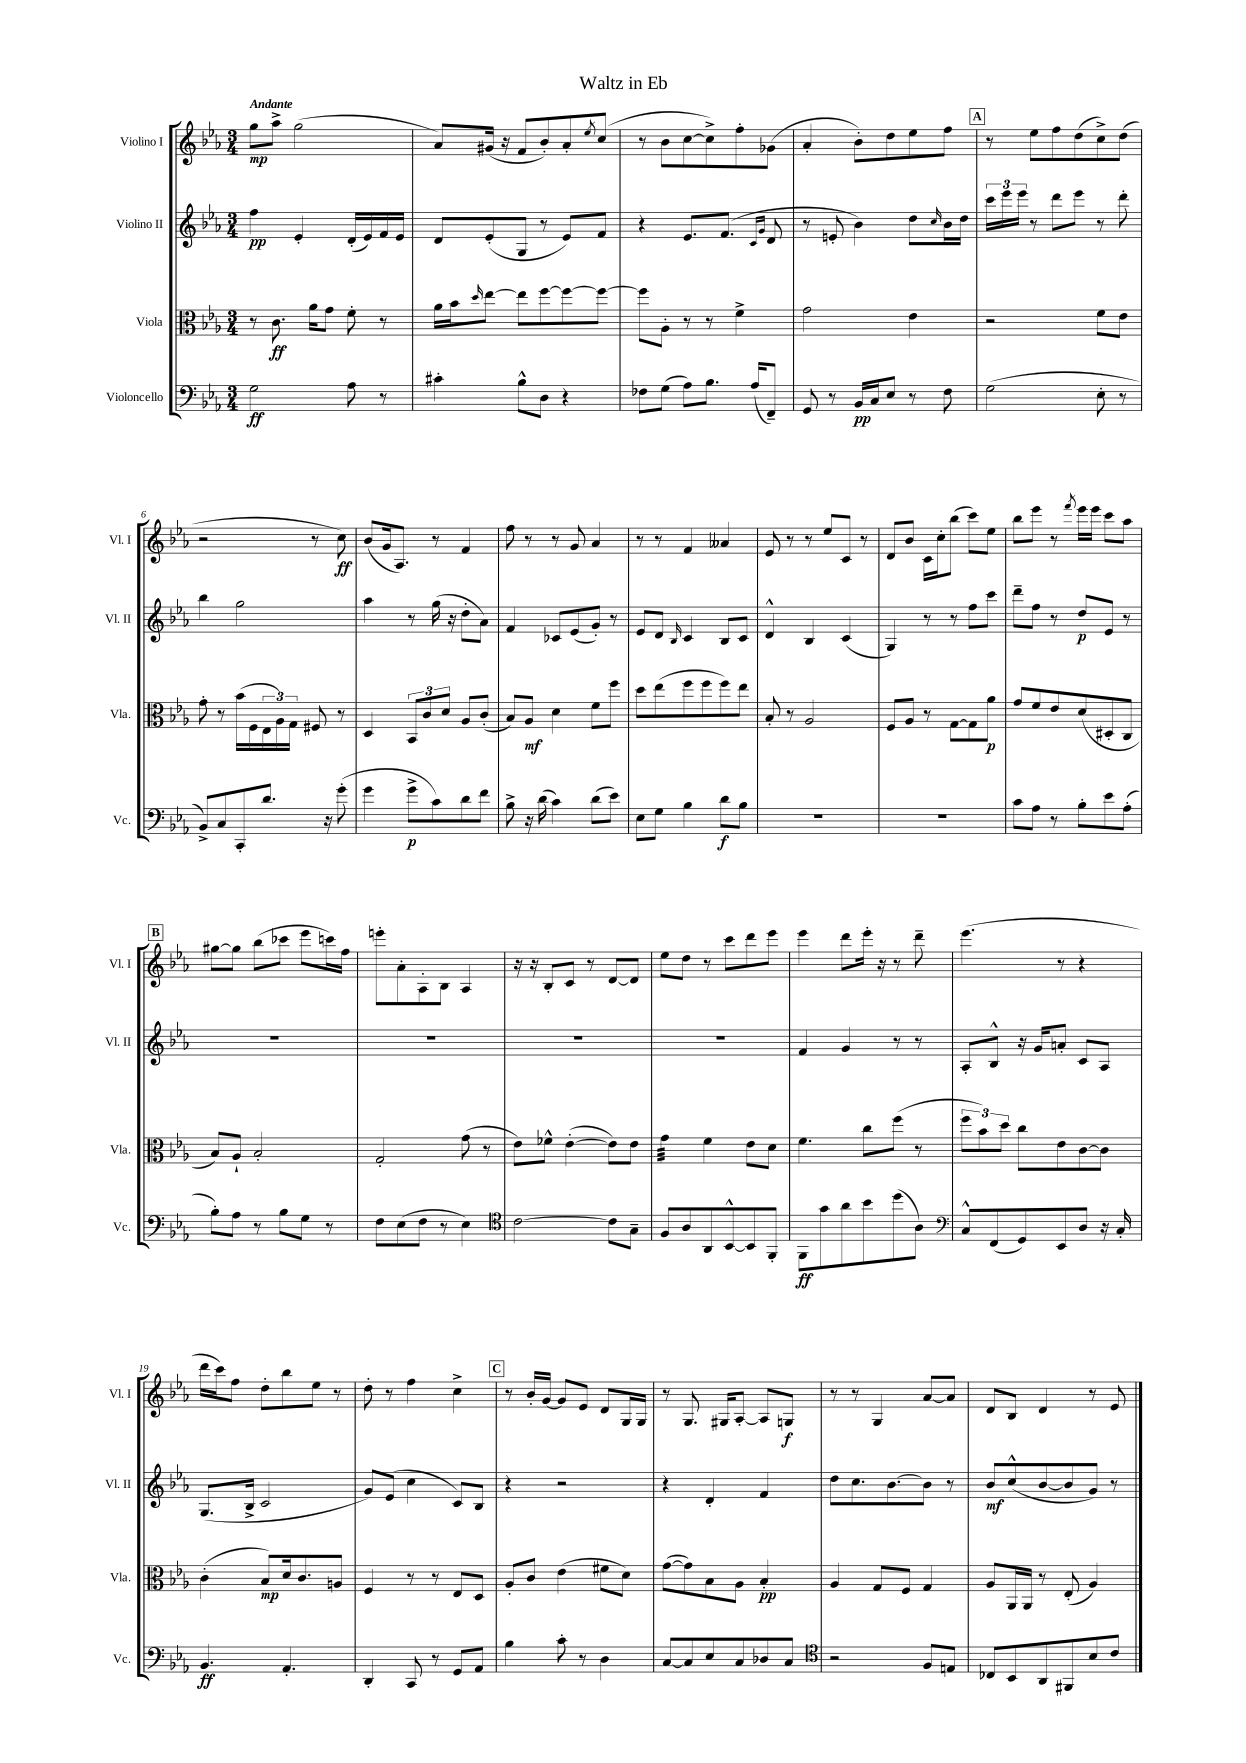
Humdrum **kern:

**kern	**dynam	**kern	**dynam	**kern	**dynam	**kern	**dynam
*part4	*part4	*part3	*part3	*part2	*part2	*part1	*part1
*staff4	*staff4	*staff3	*staff3	*staff2	*staff2	*staff1	*staff1
*I"Violoncello	*	*I"Viola	*	*I"Violino II	*	*I"Violino I	*
*I'Vc.	*	*I'Vla.	*	*I'Vl. II	*	*I'Vl. I	*
*clefF4	*	*clefC3	*	*clefG2	*	*clefG2	*
*k[b-e-a-]	*	*k[b-e-a-]	*	*k[b-e-a-]	*	*k[b-e-a-]	*
*M3/4	*	*M3/4	*	*M3/4	*	*M3/4	*
=1	=1	=1	=1	=1	=1	=1	=1
!	!	!	!	!	!	!LO:TX:a:B:t=Andante	!
2G\	ff	8r	.	4ff\	pp	8gg\L	mp
.	.	8.c\	ff	.	.	8aa-^\J	.
.	.	.	.	4e-'/	.	(2gg\	.
.	.	16a-\KL	.	.	.	.	.
.	.	8g\J	.	.	.	.	.
8A-\	.	8f'\	.	(16d'/LL	.	.	.
.	.	.	.	16e-/)	.	.	.
8r	.	8r	.	16f/	.	.	.
.	.	.	.	16e-/JJ	.	.	.
=2	=2	=2	=2	=2	=2	=2	=2
4c#X'\	.	16a-\LL	.	8d/L	.	8a-/L)	.
.	.	16b-\J	.	.	.	.	.
.	.	16qqdd/	.	.	.	.	.
.	.	[8ee-\J	.	(8e-'/	.	(16g#X/Jk	.
.	.	.	.	.	.	16r	.
8B-^^\L	.	8ee-\L]	.	8G/J	.	8f/L	.
8D\J	.	[8ff\	.	8r	.	8b-'/)	.
4r	.	8ff\_	.	8e-/L)	.	8a-'/	.
.	.	.	.	.	.	8qee-/	.
.	.	8ff\J_	.	8f/J	.	(8cc/J	.
=3	=3	=3	=3	=3	=3	=3	=3
8F-X\L	.	8ff\L]	.	4r	.	8r	.
(8G\J	.	8A-'\J	.	.	.	8b-\L	.
8A-\L)	.	8r	.	8.e-/L	.	[8cc\	.
8.B-\J	.	8r	.	.	.	8cc^\])	.
.	.	.	.	(8.f/J	.	.	.
.	.	4f^\	.	.	.	8ff'\	.
(16A-/KL	.	.	.	.	.	.	.
.	.	.	.	16qqc/LL	.	.	.
.	.	.	.	16qqg/JJ	.	.	.
8FF~/J)	.	.	.	8d/	.	(8g-X\J	.
=4	=4	=4	=4	=4	=4	=4	=4
8GG/	.	2g\	.	8r	.	4a-'/	.
8r	.	.	.	8en'/	.	.	.
16BB-/LL	pp	.	.	4b-\)	.	8b-'\L)	.
16C/J	.	.	.	.	.	.	.
8E-/J	.	.	.	.	.	8dd\	.
8r	.	4e-\	.	8dd\L	.	8ee-\	.
.	.	.	.	16qqcc/	.	.	.
8F\	.	.	.	16b-\L	.	8ff\J	.
.	.	.	.	16dd\JJ	.	.	.
!!LO:REH:place=s1:t=A
=5	=5	=5	=5	=5	=5	=5	=5
(2G\	.	2r	.	24ccc\LL	.	8r	.
.	.	.	.	24eee-\	.	.	.
.	.	.	.	24eee-\JJ	.	.	.
.	.	.	.	8r	.	8ee-\L	.
.	.	.	.	8ddd\L	.	8ff\	.
.	.	.	.	8eee-\J	.	(8dd\	.
8E-'\	.	8f\L	.	8r	.	8cc^\)	.
8r	.	8e-\J	.	8ddd'\	.	(8dd\J	.
!!LO:LB:g=z
=6	=6	=6	=6	=6	=6	=6	=6
8BB-^/L)	.	8g'\	.	4bb-\	.	2r	.
8C/	.	8r	.	.	.	.	.
8CC'/	.	(16b-\LL	.	2gg\	.	.	.
.	.	16F\	.	.	.	.	.
8.d/J	.	24E-\	.	.	.	.	.
.	.	24A-\)	.	.	.	.	.
.	.	24G\JJ	.	.	.	.	.
.	.	8F#X/	.	.	.	8r	.
16r	.	.	.	.	.	.	.
(8g'\	.	8r	.	.	.	8cc\)	ff
=7	=7	=7	=7	=7	=7	=7	=7
4g\	.	4D/	.	4aa-\	.	(8b-/L	.
.	.	.	.	.	.	16g/k	.
.	.	.	.	.	.	8.A-/J)	.
8g^\L	p	12BB-/L	.	8r	.	.	.
.	.	12c/	.	.	.	.	.
8c\)	.	.	.	(16gg\	.	8r	.
.	.	12d/J	.	.	.	.	.
.	.	.	.	16r	.	.	.
8d\	.	8A-/L	.	8dd'\L	.	4f/	.
8f\J	.	(8c'/J	.	8a-\J)	.	.	.
=8	=8	=8	=8	=8	=8	=8	=8
8B-^\	.	8B-/L)	.	4f/	.	8ff\	.
16r	.	8A-/J	mf	.	.	8r	.
(16d\	.	.	.	.	.	.	.
4c\)	.	4d\	.	8c-X/L	.	8r	.
.	.	.	.	(8e-/	.	8g/	.
(8d\L	.	8f\L	.	8g'/J)	.	4a-/	.
8e-\J)	.	8ff\J	.	8r	.	.	.
=9	=9	=9	=9	=9	=9	=9	=9
8E-\L	.	8dd\L	.	8e-/L	.	8r	.
8G\J	.	(8ee-\	.	8d/J	.	8r	.
.	.	.	.	16qqB-/	.	.	.
4B-\	.	8ff\	.	4c/	.	4f/	.
.	.	8ff\	.	.	.	.	.
8d\L	f	8ff\)	.	8B-/L	.	4a--X/	.
8B-\J	.	8ee-\J	.	8c/J	.	.	.
=10	=10	=10	=10	=10	=10	=10	=10
2.r	.	8B-'/	.	4d^^/	.	8e-/	.
.	.	8r	.	.	.	8r	.
.	.	2A-/	.	4B-/	.	8r	.
.	.	.	.	.	.	8ee-/L	.
.	.	.	.	(4c/	.	8c/J	.
.	.	.	.	.	.	8r	.
=11	=11	=11	=11	=11	=11	=11	=11
2.r	.	8F/L	.	4G/)	.	8d/L	.
.	.	8A-/J	.	.	.	8b-/J	.
.	.	8r	.	8r	.	16c\LL	.
.	.	.	.	.	.	16cc'\J	.
.	.	[8G\L	.	8r	.	(8bb-\J	.
.	.	8G\]	.	8ff\L	.	8ccc\L)	.
.	.	8a-\J	p	8ccc\J	.	8ee-\J	.
=12	=12	=12	=12	=12	=12	=12	=12
8c\L	.	8g/L	.	8ddd~\L	.	8bb-\L	.
8A-\J	.	8f/	.	8ff\J	.	8eee-\J	.
8r	.	8e-/	.	8r	.	8r	.
.	.	.	.	.	.	8qfff/	.
8B-'\L	.	(8d/	.	8dd/L	p	16eee-\LL	.
.	.	.	.	.	.	16eee-\JJ	.
8e-\	.	8D#X'/	.	8e-/J	.	8ccc\L	.
(8A-'\J	.	8C/J	.	8r	.	8aa-\J	.
!!LO:LB:g=z
!!LO:REH:place=s1:t=B
=13	=13	=13	=13	=13	=13	=13	=13
8B-'\L)	.	8B-/L)	.	2.r	.	[8gg#X\L	.
8A-\J	.	8A-`/J	.	.	.	8gg#\J]	.
8r	.	2B-'/	.	.	.	(8bb-\L	.
8B-\L	.	.	.	.	.	8ccc-X\J	.
8G\J	.	.	.	.	.	8eee-\L	.
8r	.	.	.	.	.	16cccn\L)	.
.	.	.	.	.	.	16ff\JJ	.
=14	=14	=14	=14	=14	=14	=14	=14
8F\L	.	2G'/	.	2.r	.	8eeen'\L	.
(8E-\	.	.	.	.	.	8a-'\	.
8F\J	.	.	.	.	.	8A-'\	.
8r	.	.	.	.	.	8B-\J	.
4E-\)	.	(8g\	.	.	.	4A-/	.
.	.	8r	.	.	.	.	.
=15	=15	=15	=15	=15	=15	=15	=15
*clefC4	*	*	*	*	*	*	*
[2c\	.	8e-\L)	.	2.r	.	16r	.
.	.	.	.	.	.	16r	.
.	.	8f-X^^\J	.	.	.	8B-'/L	.
.	.	([4e-'\	.	.	.	8c/J	.
.	.	.	.	.	.	8r	.
8c\L]	.	8e-\L])	.	.	.	[8d/L	.
8G~\J	.	8e-\J	.	.	.	8d/J]	.
=16	=16	=16	=16	=16	=16	=16	=16
*	*	*tremolo	*	*	*	*	*
8F/L	.	32g\LLL	.	2.r	.	8ee-\L	.
.	.	32g\	.	.	.	.	.
.	.	32g\	.	.	.	.	.
.	.	32g\	.	.	.	.	.
8A-/	.	32g\	.	.	.	8dd\J	.
.	.	32g\	.	.	.	.	.
.	.	32g\	.	.	.	.	.
.	.	32g\JJJ	.	.	.	.	.
*	*	*Xtremolo	*	*	*	*	*
8AA-/	.	4f\	.	.	.	8r	.
[8BB-^^/	.	.	.	.	.	8ccc\L	.
8BB-/]	.	8e-\L	.	.	.	8ddd\	.
8FF'/J	.	8d\J	.	.	.	8eee-\J	.
=17	=17	=17	=17	=17	=17	=17	=17
8FF\L	ff	4.f\	.	4f/	.	4eee-\	.
8g\	.	.	.	.	.	.	.
8a-\	.	.	.	4g/	.	8ddd\L	.
8b-\	.	8cc\L	.	.	.	16eee-'\Jk	.
.	.	.	.	.	.	16r	.
(8dd\	.	(8ff\J	.	8r	.	8r	.
8A-\J)	.	8r	.	8r	.	8ddd~\	.
=18	=18	=18	=18	=18	=18	=18	=18
*clefF4	*	*	*	*	*	*	*
8C^^/L	.	12ff\L	.	8A-'/L	.	(4.eee-\	.
.	.	12b-\)	.	.	.	.	.
(8FF/	.	.	.	8B-^^/J	.	.	.
.	.	12dd\J	.	.	.	.	.
8GG/)	.	8cc\L	.	16r	.	.	.
.	.	.	.	16g/KL	.	.	.
8EE-/	.	8e-\	.	8an'/J	.	8r	.
8D/J	.	[8c\	.	8c/L	.	4r	.
16r	.	8c\J]	.	8A-/J	.	.	.
16C'/	.	.	.	.	.	.	.
!!LO:LB:g=z
=19	=19	=19	=19	=19	=19	=19	=19
4.BB-/	ff	(4c'\	.	(8.G/L	.	16ddd\LL	.
.	.	.	.	.	.	16ccc\J)	.
.	.	.	.	.	.	8ff\J	.
.	.	.	.	16B-^/Jk	.	.	.
.	.	8B-/L)	mp	2c/	.	8dd'\L	.
4.AA-'/	.	16d/k	.	.	.	8bb-\	.
.	.	8.c/	.	.	.	.	.
.	.	.	.	.	.	8ee-\J	.
.	.	8An/J	.	.	.	8r	.
=20	=20	=20	=20	=20	=20	=20	=20
4DD'/	.	4F/	.	8g/L)	.	8dd'\	.
.	.	.	.	(8e-/J	.	8r	.
8CC/	.	8r	.	4cc\	.	4ff\	.
8r	.	8r	.	.	.	.	.
8GG/L	.	8E-/L	.	8c/L)	.	4cc^\	.
8AA-/J	.	8D/J	.	8B-/J	.	.	.
!!LO:REH:place=s1:t=C
=21	=21	=21	=21	=21	=21	=21	=21
4B-\	.	8A-'/L	.	4r	.	8r	.
.	.	8c/J	.	.	.	16b-'/LL	.
.	.	.	.	.	.	[16g/JJ	.
8c'\	.	(4e-\	.	2r	.	8g/L]	.
8r	.	.	.	.	.	8e-/J	.
4D\	.	8f#X\L	.	.	.	8d/L	.
.	.	8d\J)	.	.	.	16G/L	.
.	.	.	.	.	.	16G/JJ	.
=22	=22	=22	=22	=22	=22	=22	=22
[8C/L	.	([8g\L	.	4r	.	8r	.
8C/]	.	8g\])	.	.	.	8.G/	.
8E-/	.	8B-\	.	4d'/	.	.	.
.	.	.	.	.	.	16G#X/KL	.
8C/	.	8A-\J	.	.	.	[8A-'/J	.
8D-X/	.	4B-'/	pp	4f/	.	8A-/L]	.
8C/J	.	.	.	.	.	8Gn/J	f
=23	=23	=23	=23	=23	=23	=23	=23
*clefC4	*	*	*	*	*	*	*
2r	.	4A-/	.	8dd\L	.	8r	.
.	.	.	.	8.cc\	.	8r	.
.	.	8G/L	.	.	.	4G/	.
.	.	.	.	[8.b-\	.	.	.
.	.	8F/J	.	.	.	.	.
8F/L	.	4G/	.	8b-\J]	.	[8a-/L	.
8En/J	.	.	.	8r	.	8a-/J]	.
=24	=24	=24	=24	=24	=24	=24	=24
8C-X/L	.	8A-/L	.	8b-/L	mf	8d/L	.
8BB-/	.	16AA-/L	.	(8cc^^/	.	8B-/J	.
.	.	16AA-/JJ	.	.	.	.	.
8AA-/	.	8r	.	[8b-/	.	4d/	.
8FF#X/	.	(8E-'/	.	8b-/]	.	.	.
8B-/	.	4A-/)	.	8g/J)	.	8r	.
8c/J	.	.	.	8r	.	8e-/	.
==	==	==	==	==	==	==	==
*-	*-	*-	*-	*-	*-	*-	*-
